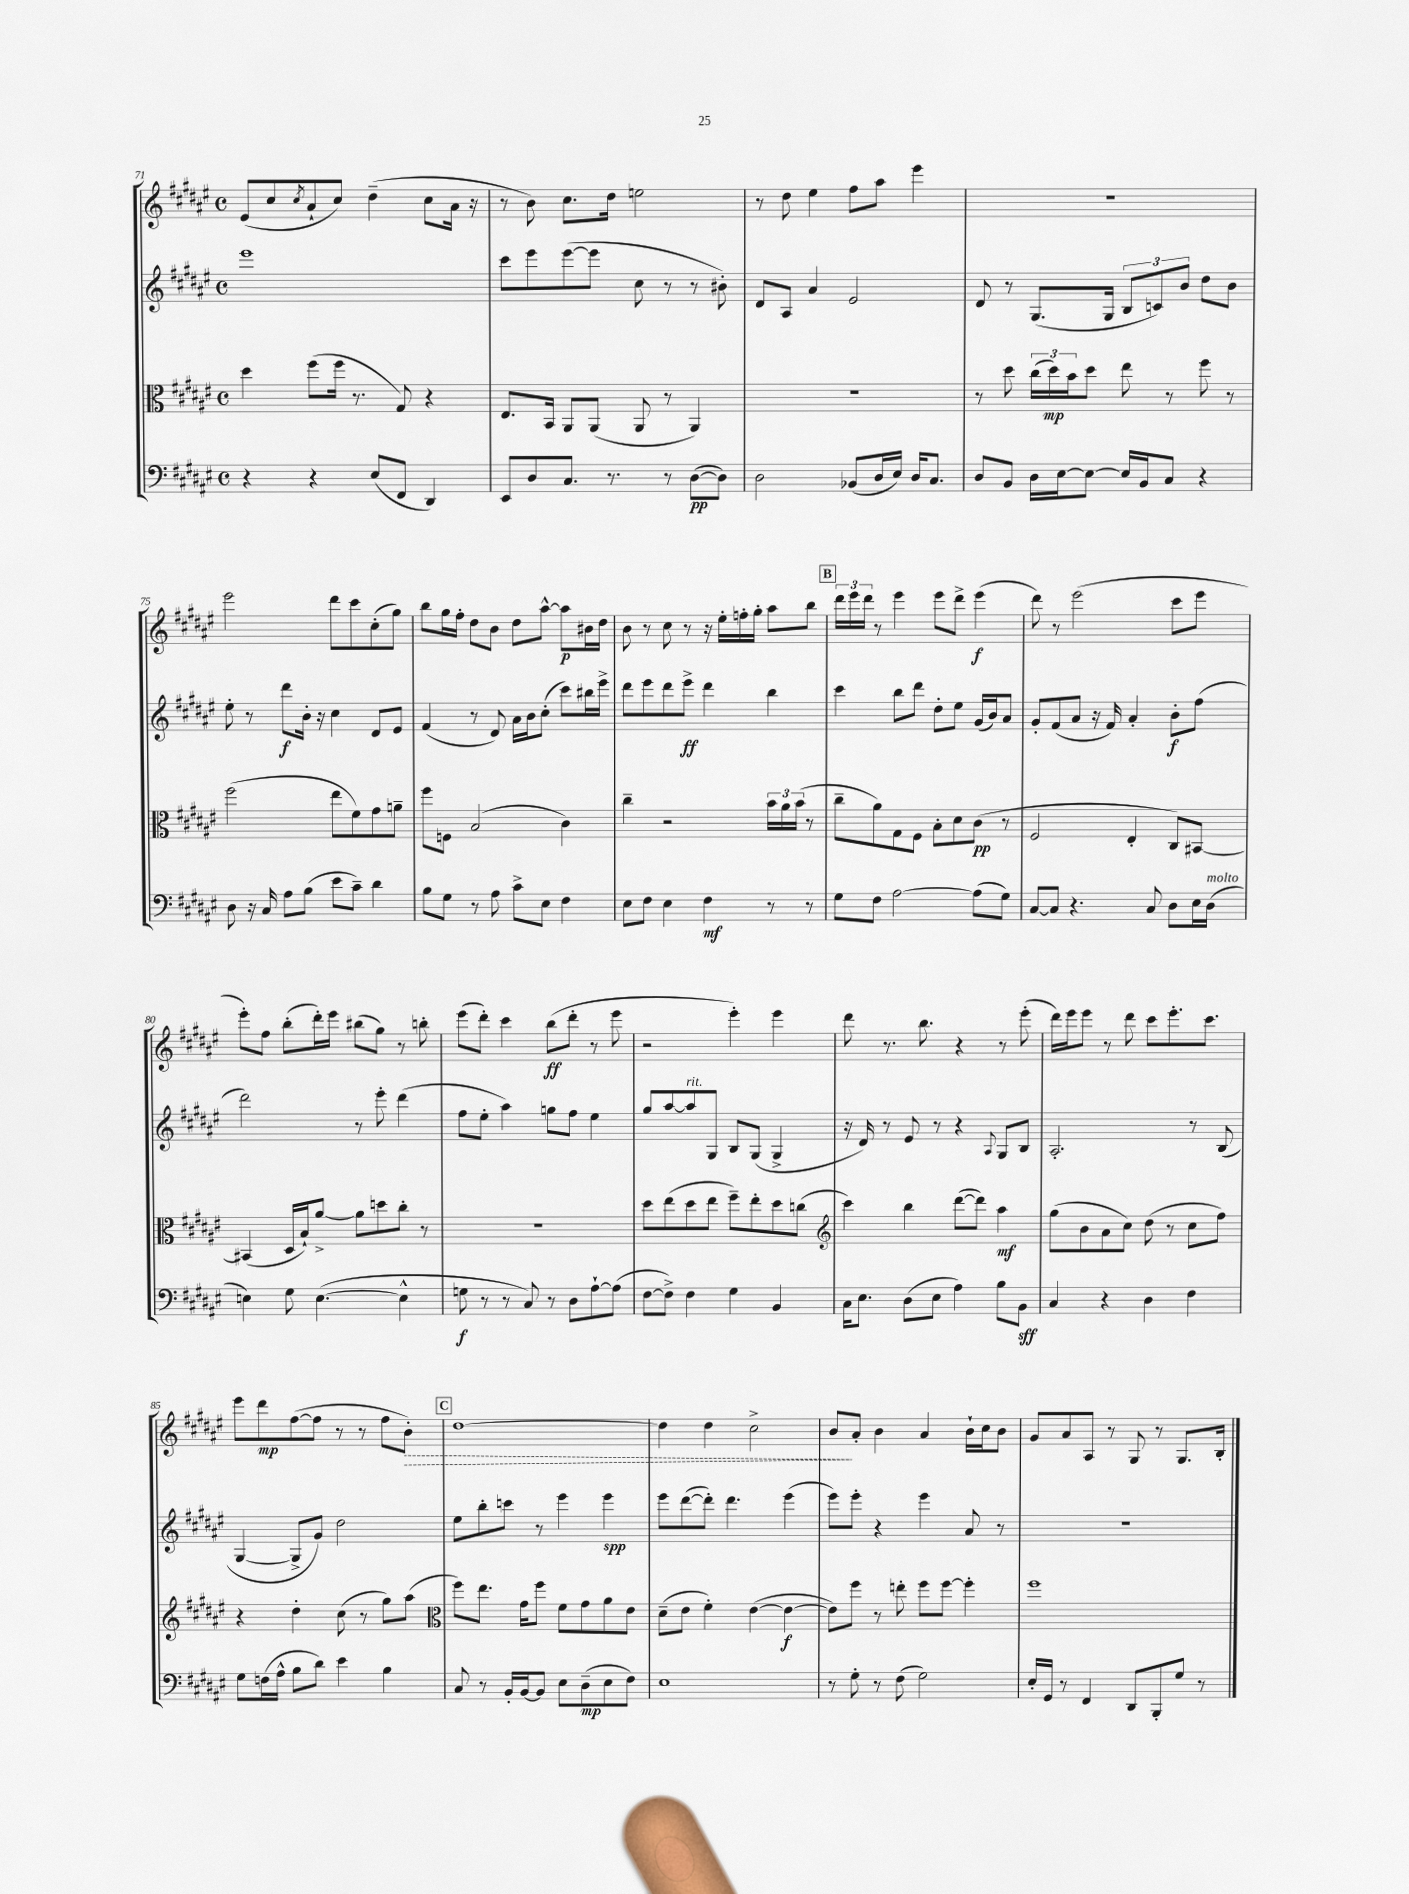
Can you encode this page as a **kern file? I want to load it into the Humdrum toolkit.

**kern	**dynam	**kern	**dynam	**kern	**dynam	**kern	**dynam
*part4	*part4	*part3	*part3	*part2	*part2	*part1	*part1
*staff4	*staff4	*staff3	*staff3	*staff2	*staff2	*staff1	*staff1
*clefF4	*	*clefC3	*	*clefG2	*	*clefG2	*
*k[f#c#g#d#a#e#]	*	*k[f#c#g#d#a#e#]	*	*k[f#c#g#d#a#e#]	*	*k[f#c#g#d#a#e#]	*
*M4/4	*	*M4/4	*	*M4/4	*	*M4/4	*
*met(c)	*	*met(c)	*	*met(c)	*	*met(c)	*
=71	=71	=71	=71	=71	=71	=71	=71
4r	.	4dd#\	.	1eee#	.	(8e#/L	.
.	.	.	.	.	.	8cc#/	.
.	.	.	.	.	.	8qcc#/	.
4r	.	(8ff#\L	.	.	.	8a#`/	.
.	.	16ff#\Jk	.	.	.	8cc#/J)	.
.	.	8.r	.	.	.	.	.
(8E#/L	.	.	.	.	.	(4dd#~\	.
8FF#/J	.	8G#/)	.	.	.	.	.
4DD#/)	.	4r	.	.	.	8cc#\L	.
.	.	.	.	.	.	16a#\Jk	.
.	.	.	.	.	.	16r	.
=72	=72	=72	=72	=72	=72	=72	=72
8EE#/L	.	8.E#/L	.	8ccc#\L	.	8r	.
8D#/	.	.	.	8eee#\	.	8b\)	.
.	.	16BB/Jk	.	.	.	.	.
8.C#/J	.	8AA#/L	.	([8eee#\	.	8.cc#\L	.
.	.	(8AA#/J	.	8eee#\J]	.	.	.
8.r	.	.	.	.	.	16dd#\Jk	.
.	.	8AA#/	.	8cc#\	.	2een\	.
8r	.	8r	.	8r	.	.	.
([8D#\L	pp	4AA#/)	.	8r	.	.	.
8D#\J])	.	.	.	8b#X'\)	.	.	.
=73	=73	=73	=73	=73	=73	=73	=73
2D#\	.	1r	.	8d#/L	.	8r	.
.	.	.	.	8A#/J	.	8dd#\	.
.	.	.	.	4a#/	.	4ee#\	.
(8BB-X/L	.	.	.	2e#/	.	8ff#\L	.
16D#/L	.	.	.	.	.	8aa#\J	.
16E#/JJ)	.	.	.	.	.	.	.
16D#/KL	.	.	.	.	.	4eee#\	.
8.C#/J	.	.	.	.	.	.	.
=74	=74	=74	=74	=74	=74	=74	=74
8D#/L	.	8r	.	8d#/	.	1r	.
8BB/J	.	8dd#\	.	8r	.	.	.
16D#\LL	.	(24cc#\LL	.	(8.G#/L	.	.	.
.	.	24dd#\)	mp	.	.	.	.
[16E#\J	.	.	.	.	.	.	.
.	.	24b\J	.	.	.	.	.
8E#\J_	.	8dd#\J	.	.	.	.	.
.	.	.	.	16G#/Jk	.	.	.
16E#/LL]	.	8ee#\	.	12B/L	.	.	.
16BB/J	.	.	.	.	.	.	.
.	.	.	.	12cn/)	.	.	.
8C#/J	.	8r	.	.	.	.	.
.	.	.	.	12b/J	.	.	.
4r	.	8ff#\	.	8dd#\L	.	.	.
.	.	8r	.	8b\J	.	.	.
!!LO:LB:g=z
=75	=75	=75	=75	=75	=75	=75	=75
8D#\	.	(2ff#\	.	8ee#'\	.	2eee#\	.
16r	.	.	.	8r	.	.	.
16C#/	.	.	.	.	.	.	.
8A#\L	.	.	.	8ddd#\L	f	.	.
(8B\J	.	.	.	16b'\Jk	.	.	.
.	.	.	.	16r	.	.	.
8e#\L	.	8ee#\L	.	4cc#\	.	8ddd#\L	.
8c#~\J)	.	8f#\)	.	.	.	8ccc#\	.
4d#\	.	8g#\	.	8d#/L	.	(8cc#'\	.
.	.	8an~\J	.	8e#/J	.	8gg#\J)	.
=76	=76	=76	=76	=76	=76	=76	=76
8B\L	.	8ff#\L	.	(4f#/	.	8bb\L	.
8G#\J	.	8Fn\J	.	.	.	16gg#\L	.
.	.	.	.	.	.	16ff#'\JJ	.
8r	.	(2B/	.	8r	.	8dd#\L	.
8A#\	.	.	.	8d#/)	.	8b\J	.
8c#^\L	.	.	.	16a#\LL	.	8dd#\L	.
.	.	.	.	16b\J	.	.	.
8E#\J	.	.	.	(8cc#'\J	.	[8aa#^^\J	.
4F#\	.	4c#\)	.	8ccc#\L)	.	8aa#\L]	p
.	.	.	.	16bb#X\L	.	16b#X\L	.
.	.	.	.	16eee#^\JJ	.	16dd#\JJ	.
=77	=77	=77	=77	=77	=77	=77	=77
8E#\L	.	4cc#~\	.	8ddd#\L	.	8b\	.
8F#\J	.	.	.	8eee#\	.	8r	.
4E#\	.	2r	.	8ddd#\	.	8cc#\	.
.	.	.	.	8eee#^\J	ff	8r	.
4F#\	mf	.	.	4ddd#\	.	16r	.
.	.	.	.	.	.	16ee#'\LL	.
.	.	.	.	.	.	16ffn'\	.
.	.	.	.	.	.	16gg#'\JJ	.
8r	.	24b\LL	.	4bb\	.	8aa#\L	.
.	.	24a#\	.	.	.	.	.
.	.	(24b\JJ	.	.	.	.	.
8r	.	8r	.	.	.	8bb\J	.
!!LO:REH:place=s1:t=B
=78	=78	=78	=78	=78	=78	=78	=78
8G#\L	.	8cc#~\L	.	4ccc#\	.	24ddd#\LL	.
.	.	.	.	.	.	24eee#\	.
.	.	.	.	.	.	24ddd#\JJ	.
8F#\J	.	8a#\)	.	.	.	8r	.
[2A#\	.	8G#\	.	8bb\L	.	4eee#\	.
.	.	8F#\J	.	8ddd#\J	.	.	.
.	.	8B'\L	.	8dd#'\L	.	8eee#\L	.
.	.	8d#\	.	8ee#\J	.	8ddd#^\J	.
(8A#\L]	.	(8c#\J	pp	(16g#/LL	.	(4eee#\	f
.	.	.	.	16b/J)	.	.	.
8G#\J)	.	8r	.	8a#/J	.	.	.
=79	=79	=79	=79	=79	=79	=79	=79
[8C#/L	.	2F#/	.	8g#'/L	.	8ddd#\)	.
8C#/J]	.	.	.	(8f#/	.	8r	.
4.r	.	.	.	8a#/J	.	(2eee#\	.
.	.	.	.	16r	.	.	.
.	.	.	.	16f#/)	.	.	.
.	.	4E#'/	.	4a#'/	.	.	.
8C#/	.	.	.	.	.	.	.
8D#\L	.	8C#/L)	.	8b'\L	f	8ccc#\L	.
16E#\L	.	[8BB#X/J	.	(8ff#\J	.	8eee#\J	.
!LO:TX:a:i:t=molto	!	!	!	!	!	!	!
(16D#\JJ	.	.	.	.	.	.	.
!!LO:LB:g=z
=80	=80	=80	=80	=80	=80	=80	=80
4En\)	.	(4BB#X/]	.	2ddd#\)	.	8eee#'\L)	.
.	.	.	.	.	.	8ff#\J	.
8G#\	.	16D#/LL	.	.	.	(8bb'\L	.
.	.	16B`/J)	.	.	.	.	.
([4.E\	.	[8a#^/J	.	.	.	16ddd#'\L)	.
.	.	.	.	.	.	16eee#\JJ	.
.	.	8a#\L]	.	8r	.	(8bb#X\L	.
.	.	8ddn\	.	8eee#'\	.	8gg#\J)	.
4E^^\]	.	8cc#'\J	.	(4ddd#\	.	8r	.
.	.	8r	.	.	.	8bbn'\	.
=81	=81	=81	=81	=81	=81	=81	=81
8Gn\	f	1r	.	8ff#\L	.	(8eee#\L	.
8r	.	.	.	8ee#'\J	.	8ddd#'\J)	.
8r	.	.	.	4aa#\)	.	4ccc#\	.
8C#/)	.	.	.	.	.	.	.
8r	.	.	.	8ggn\L	.	(8bb\L	ff
8D#\L	.	.	.	8ff#\J	.	8ddd#'\J	.
[8A#`\	.	.	.	4ee#\	.	8r	.
(8A#\J]	.	.	.	.	.	8eee#\	.
=82	=82	=82	=82	=82	=82	=82	=82
[8F#\L	.	8dd#\L	.	8gg#/L	.	2r	.
8F#^\J])	.	(8ee#\	.	[8aa#/	.	.	.
!	!	!	!	!LO:TX:a:i:t=rit.	!	!	!
4F#\	.	8dd#\	.	8aa#/]	.	.	.
.	.	8ee#\J	.	8G#/J	.	.	.
4G#\	.	8ff#~\L)	.	8B/L	.	4eee#'\)	.
.	.	8ee#'\	.	(8G#/J	.	.	.
4BB/	.	8dd#\	.	4G#^/	.	4eee#\	.
.	.	(8ccn\J	.	.	.	.	.
=83	=83	=83	=83	=83	=83	=83	=83
*	*	*clefG2	*	*	*	*	*
16C#\KL	.	4ccc#\)	.	16r	.	8ddd#\	.
8.E#\J	.	.	.	16d#/)	.	.	.
.	.	.	.	8r	.	8.r	.
(8D#\L	.	4bb\	.	8e#/	.	.	.
.	.	.	.	.	.	8.bb\	.
8E#\J	.	.	.	8r	.	.	.
4A#\)	.	([8ddd#\L	.	4r	.	4r	.
.	.	8ddd#\J])	.	.	.	.	.
.	.	.	.	8qqA#/	.	.	.
8B\L	.	4aa#\	mf	8G#/L	.	8r	.
8BB\J	sff	.	.	8B/J	.	(8eee#'\	.
=84	=84	=84	=84	=84	=84	=84	=84
4C#/	.	(8gg#\L	.	2.A#'/	.	16ddd#\LL)	.
.	.	.	.	.	.	16eee#\J	.
.	.	8b\	.	.	.	8eee#\J	.
4r	.	8a#\	.	.	.	8r	.
.	.	8cc#\J)	.	.	.	8ddd#\	.
4D#\	.	(8dd#\	.	.	.	8ccc#\L	.
.	.	8r	.	.	.	8.eee#'\	.
4F#\	.	8cc#\L	.	8r	.	.	.
.	.	.	.	.	.	8.ccc#\J	.
.	.	8ff#\J)	.	(8B/	.	.	.
!!LO:LB:g=z
=85	=85	=85	=85	=85	=85	=85	=85
8G#\L	.	4r	.	[4G#/	.	8eee#\L	.
(16Fn\L	.	.	.	.	.	8ddd#\	mp
16A#^^\JJ	.	.	.	.	.	.	.
8B\L	.	4dd#'\	.	8G#^/L]	.	([8ff#\	.
8d#\J)	.	.	.	8g#/J)	.	8ff#\J]	.
4e#\	.	(8cc#\	.	2dd#\	.	8r	.
.	.	8r	.	.	.	8r	.
4B\	.	8gg#\L)	.	.	.	8ff#\L	.
!	!	!	!	!	!	!	!LO:HP:b
.	.	(8aa#\J	.	.	.	8b'\J)	>
!!LO:REH:place=s1:t=C
=86	=86	=86	=86	=86	=86	=86	=86
*	*	*clefC3	*	*	*	*	*
8C#/	.	8ff#\L)	.	8ee#\L	.	[1dd#	.
8r	.	8.ee#\J	.	8bb'\	.	.	.
16BB'/LL	.	.	.	8cccn\J	.	.	.
[16BB/J	.	16g#\KL	.	.	.	.	.
8BB/J]	.	8ff#\J	.	8r	.	.	.
8E#\L	.	8f#\L	.	4eee#\	.	.	.
(8D#~\	mp	8g#\	.	.	.	.	.
8E#\	.	8a#\	.	4eee#\	spp	.	.
8F#\J)	.	8e#\J	.	.	.	.	.
=87	=87	=87	=87	=87	=87	=87	=87
1E#	.	(8d#~\L	.	8eee#\L	.	4dd#\]	.
.	.	8e#\J	.	([8ddd#\	.	.	.
.	.	4f#'\)	.	8ddd#'\J])	.	4dd#\	.
.	.	.	.	4.ddd#\	.	.	.
.	.	([4e#\	.	.	.	2cc#^\	.
.	.	4e#\_	f	(4eee#\	.	.	.
=88	=88	=88	=88	=88	=88	=88	=88
8r	.	8e#\L])	.	8eee#\L)	.	8b/L	.
8G#'\	.	8ff#\J	.	8eee#'\J	.	8a#'/J	]
8r	.	8r	.	4r	.	4b\	.
(8F#\	.	8een'\	.	.	.	.	.
2G#\)	.	8ff#\L	.	4eee#\	.	4a#/	.
.	.	[8ff#\J	.	.	.	.	.
.	.	4ff#'\]	.	8a#/	.	16b`\LL	.
.	.	.	.	.	.	16cc#\J	.
.	.	.	.	8r	.	8b\J	.
=89	=89	=89	=89	=89	=89	=89	=89
16E#'/LL	.	1ff#	.	1r	.	8g#/L	.
16GG#/JJ	.	.	.	.	.	.	.
8r	.	.	.	.	.	8a#/	.
4FF#/	.	.	.	.	.	8A#/J	.
.	.	.	.	.	.	8r	.
8DD#/L	.	.	.	.	.	8G#/	.
8BBB'/	.	.	.	.	.	8r	.
8G#/J	.	.	.	.	.	8.G#/L	.
8r	.	.	.	.	.	.	.
.	.	.	.	.	.	16B'/Jk	.
==	==	==	==	==	==	==	==
*-	*-	*-	*-	*-	*-	*-	*-
